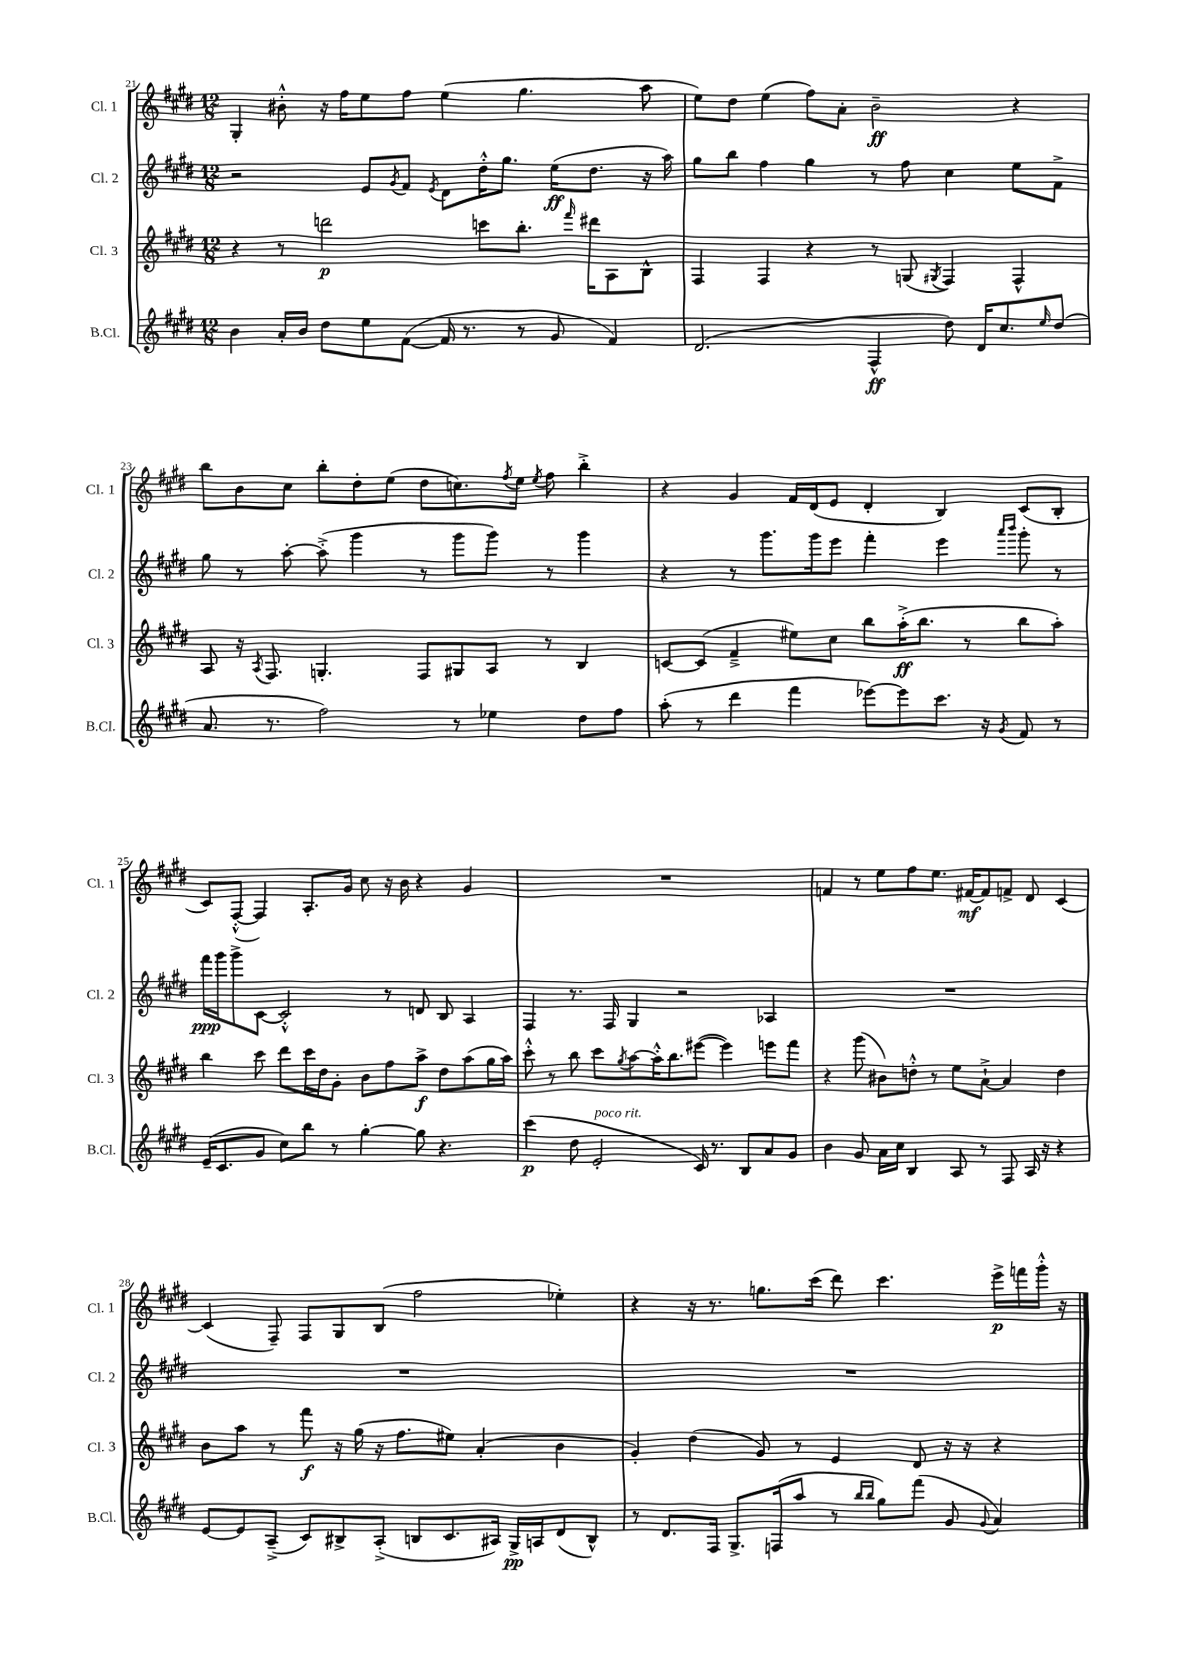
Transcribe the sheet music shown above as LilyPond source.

<<
\new StaffGroup <<
\new Staff = "s0" \with { instrumentName = "Cl. 1" shortInstrumentName = "Cl. 1" } {
    \clef treble \key e \major \numericTimeSignature \time 12/8
    gis4-. bis'8-.-^ r16 fis''16 e''8 fis''8 e''4( gis''4. a''8 |
    e''8) dis''8 e''4( fis''8) a'8-. b'2--\ff r4 |
    b''8 b'8 cis''8 b''8-. dis''8-. e''8( dis''8 c''8.) \acciaccatura { fis''8 } e''16 \acciaccatura { e''8 } fis''8 b''4-.-> |
    r4 gis'4 fis'16 dis'16( e'8 dis'4-. b4) cis'8( b8-. |
    cis'8) fis8~-.-^( fis4) a8.-. gis'16 cis''8 r16 b'16 r4 gis'4 |
    R1. |
    f'4 r8 e''8 fis''8 e''8. fis'16~\mf fis'8 f'8-> dis'8 cis'4~ |
    cis'4( fis8--) fis8 gis8 b8( fis''2 ees''4-.) |
    r4 r16 r8. g''8. cis'''16( dis'''8) cis'''4. e'''16->\p f'''16 gis'''16-.-^ r16 \bar "|." |
}
\new Staff = "s1" \with { instrumentName = "Cl. 2" shortInstrumentName = "Cl. 2" } {
    \clef treble \key e \major \numericTimeSignature \time 12/8
    r2 e'8 \acciaccatura { gis'8 } fis'8 \acciaccatura { e'8 } dis'8 dis''16-.-^ gis''8. e''16\ff( dis''8. r16 a''16) |
    gis''8 b''8 fis''4 gis''4 r8 fis''8 cis''4 e''8 fis'8-> |
    gis''8 r8 a''8~-. a''8-.->( gis'''4 r8 gis'''8 gis'''8) r8 gis'''4 |
    r4 r8 gis'''8. gis'''16 e'''8 fis'''4-. e'''4 \grace { a'''16 b'''16 } gis'''8-. r8 |
    fis'''16\ppp gis'''16 gis'''8-> cis'8~ cis'2-.-^ r8 d'8 b8 a4 |
    fis4 r8. fis16 gis4 r2 aes4 |
    R1. |
    R1. |
    R1. \bar "|." |
}
\new Staff = "s2" \with { instrumentName = "Cl. 3" shortInstrumentName = "Cl. 3" } {
    \clef treble \key e \major \numericTimeSignature \time 12/8
    r4 r8 d'''2\p c'''8 b''8.-. \grace { fis'''16 } dis'''16 a8 b8-^ |
    fis4 fis4 r4 r8 g8( \acciaccatura { gis8 } fis4) fis4-^ |
    a8 r16 \acciaccatura { a8 } fis8. g4.-. fis8 gis8 a8 r8 b4 |
    c'8~ c'8( fis'4---> eis''8) cis''8 b''8 a''16-.->\ff( b''8. r8 b''8 a''8-.) |
    b''4 cis'''8 dis'''8 cis'''16 dis''16 gis'8-. b'8 fis''8 a''8->\f dis''8 a''8( gis''16 a''16) |
    cis'''8-.-^ r8 b''8 cis'''8 \acciaccatura { gis''8 } a''8~ a''16-.-^ b''8. eis'''8~( eis'''4) e'''8 fis'''8 |
    r4 gis'''8( bis'8) d''8-.-^ r8 e''8 a'8~-!-> a'4 d''4 |
    b'8 a''8 r8 fis'''8\f r16 gis''16( r16 fis''8. eis''8) a'4-.( b'4 |
    gis'4-.) dis''4( gis'8) r8 e'4 dis'8 r16 r16 r4 \bar "|." |
}
\new Staff = "s3" \with { instrumentName = "B.Cl." shortInstrumentName = "B.Cl." } {
    \clef treble \key e \major \numericTimeSignature \time 12/8
    b'4 a'16-. b'16 dis''8 e''8 fis'8~( fis'16 r8. r8 gis'8 fis'4) |
    dis'2.( fis4-^\ff dis''8) dis'16 cis''8. \grace { e''16 } dis''8( |
    a'8. r8. fis''2) r8 ees''4 dis''8 fis''8 |
    a''8-.( r8 dis'''4 fis'''4 ees'''8~) ees'''8 cis'''8. r16 \acciaccatura { gis'8 } fis'8 r8 |
    e'16--( cis'8. gis'8 cis''8) b''8 r8 gis''4~-. gis''8 r4. |
    cis'''4\p( dis''8 e'2-.^\markup { \italic "poco rit." } cis'16) r8. b8 a'8 gis'8 |
    b'4 gis'8 a'16 cis''16 b4 a8 r8 fis8 a16 r16 r4 |
    e'8~ e'8 a8--->( cis'8) bis8-> a8-.->( b8 cis'8. ais16) gis16->\pp a16 dis'8( b8-^) |
    r8 dis'8. fis16 gis8.-> f16( a''8 r8 \grace { b''16 b''16 } gis''8) fis'''8( gis'8 \appoggiatura { gis'8 } a'4) \bar "|." |
}
>>
>>
\layout { \context { \Score currentBarNumber = #21 } }
